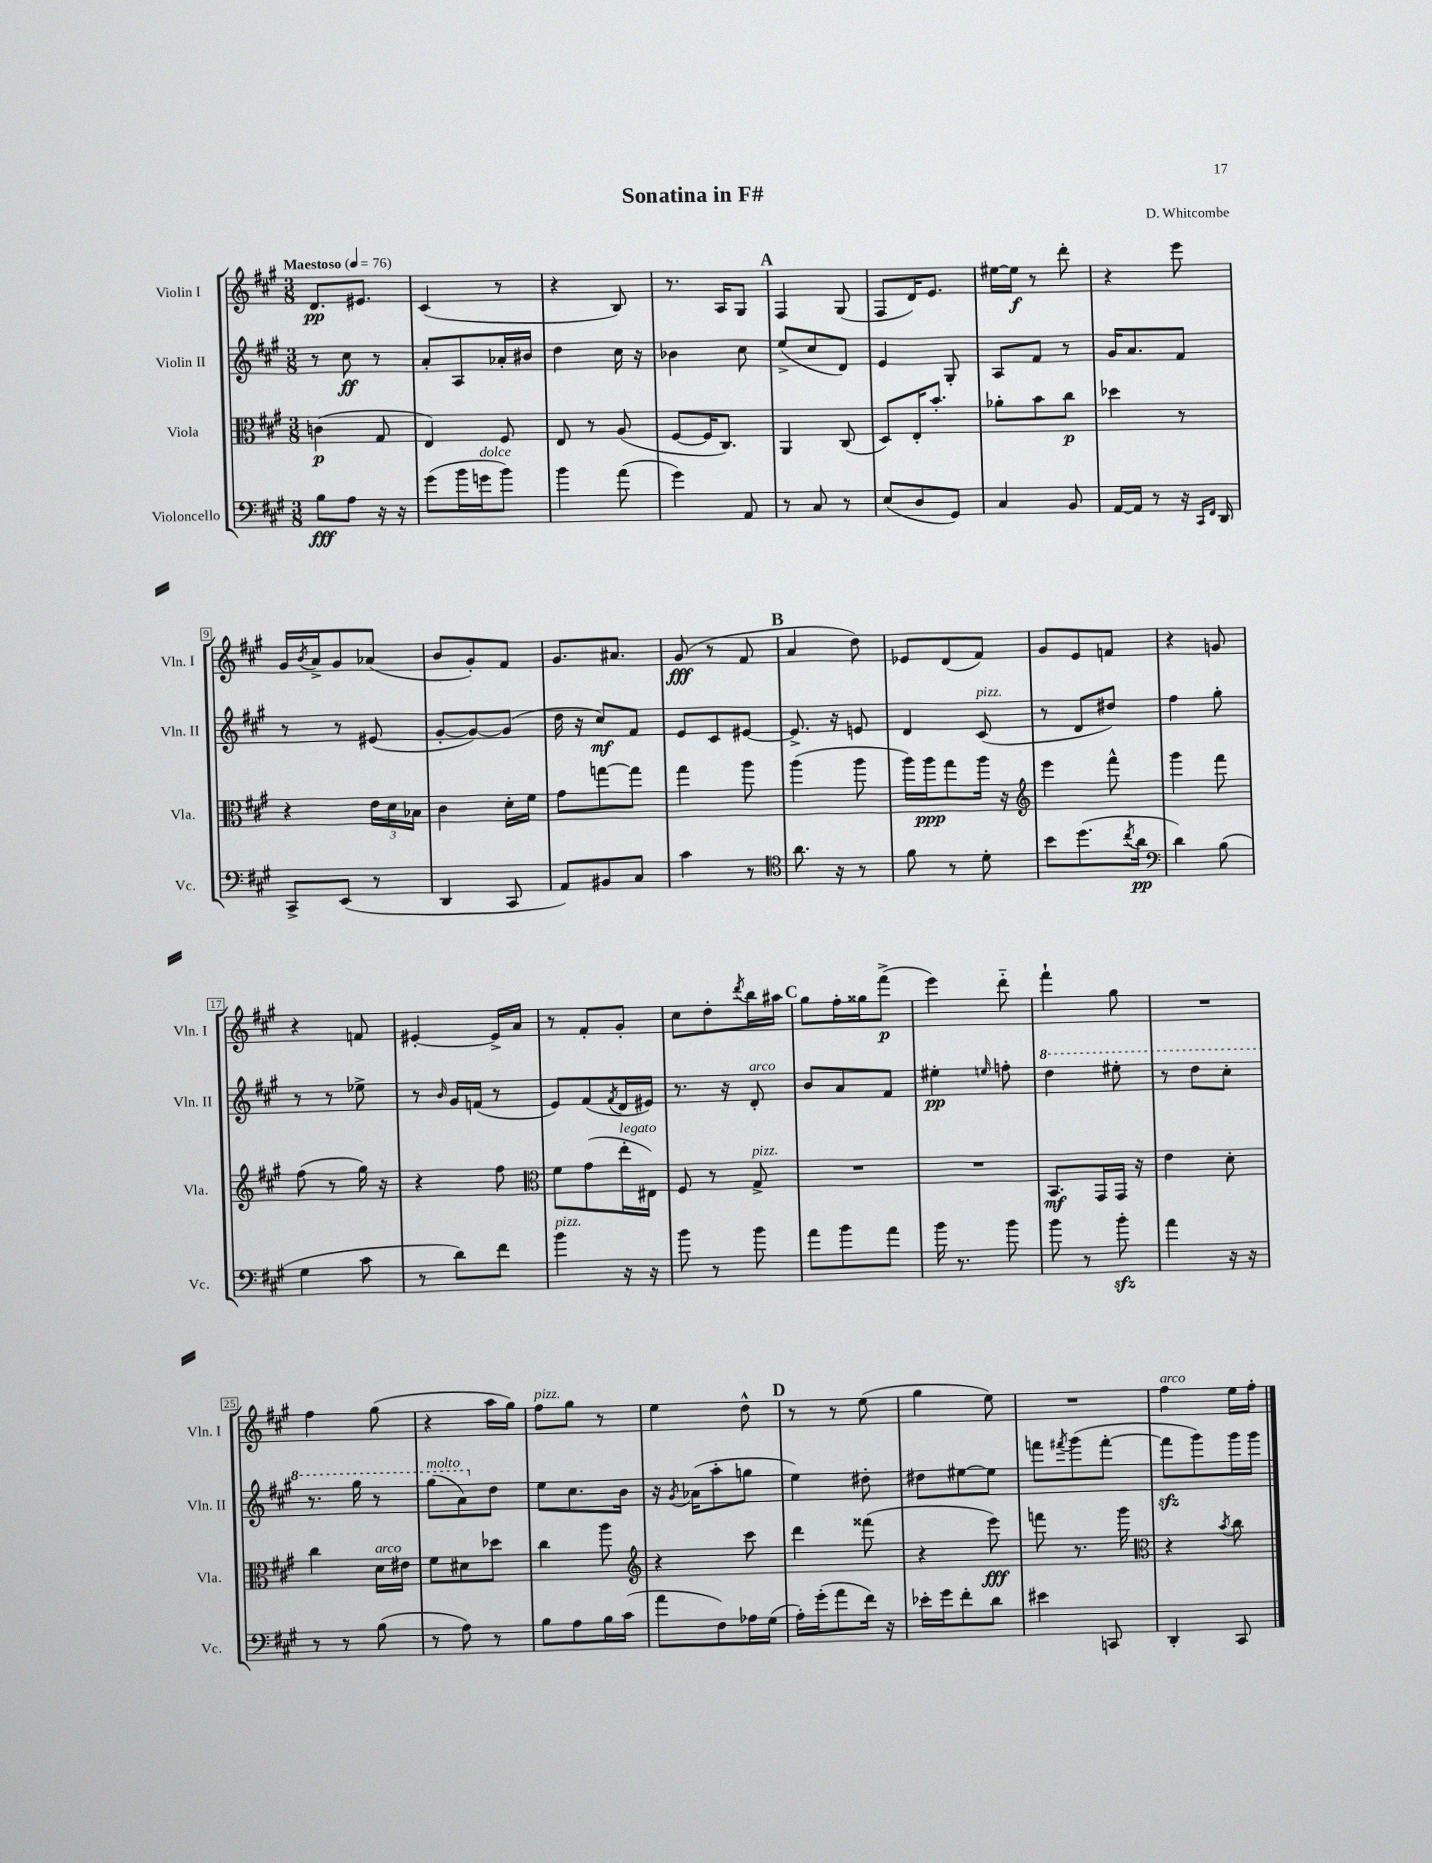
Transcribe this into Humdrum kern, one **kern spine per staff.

**kern	**dynam	**kern	**dynam	**kern	**dynam	**kern	**dynam
*part4	*part4	*part3	*part3	*part2	*part2	*part1	*part1
*staff4	*staff4	*staff3	*staff3	*staff2	*staff2	*staff1	*staff1
*I"Violoncello	*	*I"Viola	*	*I"Violin II	*	*I"Violin I	*
*I'Vc.	*	*I'Vla.	*	*I'Vln. II	*	*I'Vln. I	*
*clefF4	*	*clefC3	*	*clefG2	*	*clefG2	*
*k[f#c#g#]	*	*k[f#c#g#]	*	*k[f#c#g#]	*	*k[f#c#g#]	*
*M3/8	*	*M3/8	*	*M3/8	*	*M3/8	*
*MM76	*	*MM76	*	*MM76	*	*MM76	*
=1	=1	=1	=1	=1	=1	=1	=1
!	!	!	!	!	!	!LO:TX:a:B:t=Maestoso	!
8B\L	fff	(4cn\	p	8r	.	8.d/L	pp
8A\J	.	.	.	8cc#\	ff	.	.
.	.	.	.	.	.	8.e#X/J	.
16r	.	8G#/	.	8r	.	.	.
16r	.	.	.	.	.	.	.
=2	=2	=2	=2	=2	=2	=2	=2
(8g#\L	.	4E/)	.	8a'/L	.	(4c#/	.
16b\L	.	.	.	8A/	.	.	.
!LO:TX:a:i:t=dolce	!	!	!	!	!	!	!
16gn\J	.	.	.	.	.	.	.
8b\J)	.	8F#/	.	16a-X'/L	.	8r	.
.	.	.	.	16b#X/JJ	.	.	.
=3	=3	=3	=3	=3	=3	=3	=3
4b\	.	8E/	.	4dd\	.	4r	.
.	.	8r	.	.	.	.	.
(8a\	.	(8A/	.	16cc#\	.	8B/)	.
.	.	.	.	16r	.	.	.
=4	=4	=4	=4	=4	=4	=4	=4
4g#\)	.	[8F#/L	.	4b-X\	.	8.r	.
.	.	16F#/K]	.	.	.	.	.
.	.	8.C#/J)	.	.	.	16A/KL	.
8AA/	.	.	.	8cc#\	.	8G#/J	.
!!LO:REH:place=s1:t=A
=5	=5	=5	=5	=5	=5	=5	=5
8r	.	4AA/	.	(8ee^/L	.	4F#/	.
8C#/	.	.	.	8cc#/	.	.	.
8r	.	(8C#/	.	8d/J)	.	(8G#/	.
=6	=6	=6	=6	=6	=6	=6	=6
(8E/L	.	8D/L)	.	4e/	.	8F#/L	.
8D/	.	16E'/K	.	.	.	16d/K)	.
.	.	8.b'/J	.	.	.	8.e/J	.
8GG#/J)	.	.	.	8G#'/	.	.	.
=7	=7	=7	=7	=7	=7	=7	=7
4C#/	.	8a-X'\L	.	8A/L	.	[16ee#X\LL	.
.	.	.	.	.	.	16ee#\JJ]	f
.	.	8b\	.	8f#/J	.	8r	.
8BB/	.	8cc#\J	p	8r	.	8ddd'\	.
=8	=8	=8	=8	=8	=8	=8	=8
[16AA/LL	.	4dd-X\	.	16g#/KL	.	4r	.
16AA/JJ]	.	.	.	8.a/	.	.	.
8r	.	.	.	.	.	.	.
16r	.	8r	.	8f#/J	.	8eee\	.
16qqCC#/LL	.	.	.	.	.	.	.
16qqFF#/JJ	.	.	.	.	.	.	.
16DD/	.	.	.	.	.	.	.
!!LO:LB:g=z
=9	=9	=9	=9	=9	=9	=9	=9
8CC#^/L	.	4r	.	8r	.	16g#/LL	.
.	.	.	.	.	.	8qb/	.
.	.	.	.	.	.	16a^/J	.
(8EE/J	.	.	.	8r	.	8g#/	.
8r	.	24e\LL	.	(8e#X/	.	(8a-X/J	.
.	.	24d\	.	.	.	.	.
.	.	24B-X\JJ	.	.	.	.	.
=10	=10	=10	=10	=10	=10	=10	=10
4DD/	.	4c#\	.	[8g#'/L	.	8b/L	.
.	.	.	.	8g#/_)	.	8g#'/)	.
8CC#/	.	16d'\LL	.	(8g#/J]	.	8f#/J	.
.	.	16f#\JJ	.	.	.	.	.
=11	=11	=11	=11	=11	=11	=11	=11
8AA/L)	.	8g#\L	.	16dd\	.	8.g#/L	.
.	.	.	.	16r	.	.	.
8BB#X/	.	[8ggn\	.	8cc#/L)	mf	.	.
.	.	.	.	.	.	8.a#X/J	.
8C#/J	.	8gg\J]	.	8f#/J	.	.	.
=12	=12	=12	=12	=12	=12	=12	=12
4c#\	.	4gg#\	.	8e/L	.	(8g#/	fff
.	.	.	.	8c#/	.	8r	.
8r	.	8aa\	.	[8e#X/J	.	8f#/	.
!!LO:REH:place=s1:t=B
=13	=13	=13	=13	=13	=13	=13	=13
*clefC4	*	*	*	*	*	*	*
8.a\	.	(4aa\	.	8.e#^/]	.	4a/	.
16r	.	.	.	16r	.	.	.
8r	.	8aa\	.	8en/	.	8dd\)	.
=14	=14	=14	=14	=14	=14	=14	=14
8f#\	.	16aa\LL)	.	4d/	.	8e-X/L	.
.	.	16aa\J	ppp	.	.	.	.
8r	.	8gg#\	.	.	.	(8d/	.
!	!	!	!	!LO:TX:a:i:t=pizz.	!	!	!
8d'\	.	16aa\Jk	.	(8c#/	.	8f#/J)	.
.	.	16r	.	.	.	.	.
=15	=15	=15	=15	=15	=15	=15	=15
*	*	*clefG2	*	*	*	*	*
8b\L	.	4eee\	.	8r	.	8g#/L	.
(8.dd\	.	.	.	8d/L	.	8e/	.
.	.	8fff#^^\	.	8dd#X/J)	.	8fn/J	.
8qcc#/	.	.	.	.	.	.	.
16a\Jk	pp	.	.	.	.	.	.
=16	=16	=16	=16	=16	=16	=16	=16
*clefF4	*	*	*	*	*	*	*
4d\)	.	4ggg#\	.	4ff#\	.	4r	.
(8B\	.	8fff#\	.	8gg#'\	.	8gn/	.
!!LO:LB:g=z
=17	=17	=17	=17	=17	=17	=17	=17
4G#\	.	(8ff#\	.	8r	.	4r	.
.	.	8r	.	8r	.	.	.
8c#\	.	16gg#\)	.	8ee-X^\	.	8fn/	.
.	.	16r	.	.	.	.	.
=18	=18	=18	=18	=18	=18	=18	=18
8r	.	4r	.	8r	.	[4e#X'/	.
.	.	.	.	16qqb/	.	.	.
8d\L)	.	.	.	16g#/LL	.	.	.
.	.	.	.	(16fn/JJ	.	.	.
8f#\J	.	8ff#\	.	8r	.	16e#^/LL]	.
.	.	.	.	.	.	16a/JJ	.
=19	=19	=19	=19	=19	=19	=19	=19
*	*	*clefC3	*	*	*	*	*
!LO:TX:a:i:t=pizz.	!	!	!	!	!	!	!
4b\	.	8f#\L	.	8e/L)	.	8r	.
.	.	(8g#\	.	(8f#/	.	8f#'/L	.
.	.	.	.	8qf#/	.	.	.
!	!	!LO:TX:a:i:t=legato	!	!	!	!	!
16r	.	16ee'\L	.	16d/L	.	8g#'/J	.
16r	.	16E#X\JJ)	.	16e#X/JJ)	.	.	.
=20	=20	=20	=20	=20	=20	=20	=20
8b\	.	8F#/	.	8.r	.	8cc#\L	.
8r	.	8r	.	.	.	8dd'\	.
.	.	.	.	16r	.	.	.
.	.	.	.	.	.	8qddd/	.
!	!	!	!	!LO:TX:a:i:t=arco	!	!	!
!	!	!LO:TX:a:i:t=pizz.	!	!	!	!	!
8b\	.	8G#^/	.	8d'/	.	16bb\L	.
.	.	.	.	.	.	16aa#X\JJ	.
!!LO:REH:place=s1:t=C
=21	=21	=21	=21	=21	=21	=21	=21
8a\L	.	4.r	.	8b/L	.	8gg#\L	.
8b\	.	.	.	8a/	.	16ff#'\L	.
.	.	.	.	.	.	16gg##X\J	.
8a\J	.	.	.	8f#/J	.	(8fff#^\J	p
=22	=22	=22	=22	=22	=22	=22	=22
16b\	.	4.r	.	4ee#X'\	pp	4eee\)	.
8.r	.	.	.	.	.	.	.
.	.	.	.	16qqeen/	.	.	.
8b\	.	.	.	8ffn'\	.	8ddd\	.
=23	=23	=23	=23	=23	=23	=23	=23
*	*	*	*	*8va	*	*	*
8b\	.	8.BB/L	mf	4ddd\	.	4fff#`\	.
8r	.	.	.	.	.	.	.
.	.	16GG#/L	.	.	.	.	.
8bzz'\	.	16GG#/JJ	.	8eee#X'\	.	8gg#\	.
.	.	16r	.	.	.	.	.
=24	=24	=24	=24	=24	=24	=24	=24
4a\	.	4e\	.	8r	.	4.r	.
.	.	.	.	8ddd\L	.	.	.
16r	.	8d'\	.	8ccc#'\J	.	.	.
16r	.	.	.	.	.	.	.
!!LO:LB:g=z
=25	=25	=25	=25	=25	=25	=25	=25
8r	.	4cc#\	.	8.r	.	4ff#\	.
8r	.	.	.	.	.	.	.
.	.	.	.	16ggg#\	.	.	.
!	!	!LO:TX:a:i:t=arco	!	!	!	!	!
(8B\	.	16d\LL	.	8r	.	(8gg#\	.
.	.	16e#X\JJ	.	.	.	.	.
=26	=26	=26	=26	=26	=26	=26	=26
!	!	!	!	!LO:TX:a:i:t=molto	!	!	!
8r	.	8f#\L	.	(8ggg#\L	.	4r	.
8A\)	.	8d#X\	.	8aa\)	.	.	.
*	*	*	*	*X8va	*	*	*
8r	.	8dd-X\J	.	8dd\J	.	16aa\LL	.
.	.	.	.	.	.	16gg#\JJ)	.
=27	=27	=27	=27	=27	=27	=27	=27
!	!	!	!	!	!	!LO:TX:a:i:t=pizz.	!
8B\L	.	4cc#\	.	8ee\L	.	8ff#\L	.
8A\	.	.	.	8.cc#\	.	8gg#\J	.
16B\L	.	8aa\	.	.	.	8r	.
(16c#\JJ	.	.	.	16b\Jk	.	.	.
=28	=28	=28	=28	=28	=28	=28	=28
*	*	*clefG2	*	*	*	*	*
8a\L	.	4r	.	16r	.	4ee\	.
.	.	.	.	8qg#/	.	.	.
.	.	.	.	(16a-X\KL	.	.	.
8F#\)	.	.	.	8aa'\	.	.	.
16A-X\L	.	8ccc#\	.	8ggn\J	.	8dd^^\	.
(16G#\JJ	.	.	.	.	.	.	.
!!LO:REH:place=s1:t=D
=29	=29	=29	=29	=29	=29	=29	=29
16A'\LL)	.	4ddd\	.	4ee\)	.	8r	.
(16g#'\J	.	.	.	.	.	.	.
8a\	.	.	.	.	.	8r	.
16f#\Jk)	.	(8fff##X\	.	8dd#X'\	.	(8ee\	.
16r	.	.	.	.	.	.	.
=30	=30	=30	=30	=30	=30	=30	=30
16e-X'\LL	.	4r	.	8dd#X\L	.	4gg#\	.
16g#\J	.	.	.	.	.	.	.
8f#'\	.	.	.	[8ee#X\	.	.	.
8d\J	.	8eee\)	fff	8ee#\J]	.	8ee\)	.
=31	=31	=31	=31	=31	=31	=31	=31
4e#X\	.	8fffn\	.	8fffn\L	.	4.r	.
.	.	.	.	8qfff#X/	.	.	.
.	.	8.r	.	(8ggg#\	.	.	.
8CCn/	.	.	.	[8fff#'\J	.	.	.
.	.	16ggg#\	.	.	.	.	.
=32	=32	=32	=32	=32	=32	=32	=32
*	*	*clefC3	*	*	*	*	*
!	!	!	!	!	!	!LO:TX:a:i:t=arco	!
4DD'/	.	4r	.	8fff#zz\L]	.	4ff#\	.
.	.	.	.	8ggg#\)	.	.	.
.	.	8qb/	.	.	.	.	.
8CC#/	.	8cc#\	.	16ggg#\L	.	16ee\LL	.
.	.	.	.	16ggg#\JJ	.	16ff#'\JJ	.
==	==	==	==	==	==	==	==
*-	*-	*-	*-	*-	*-	*-	*-
